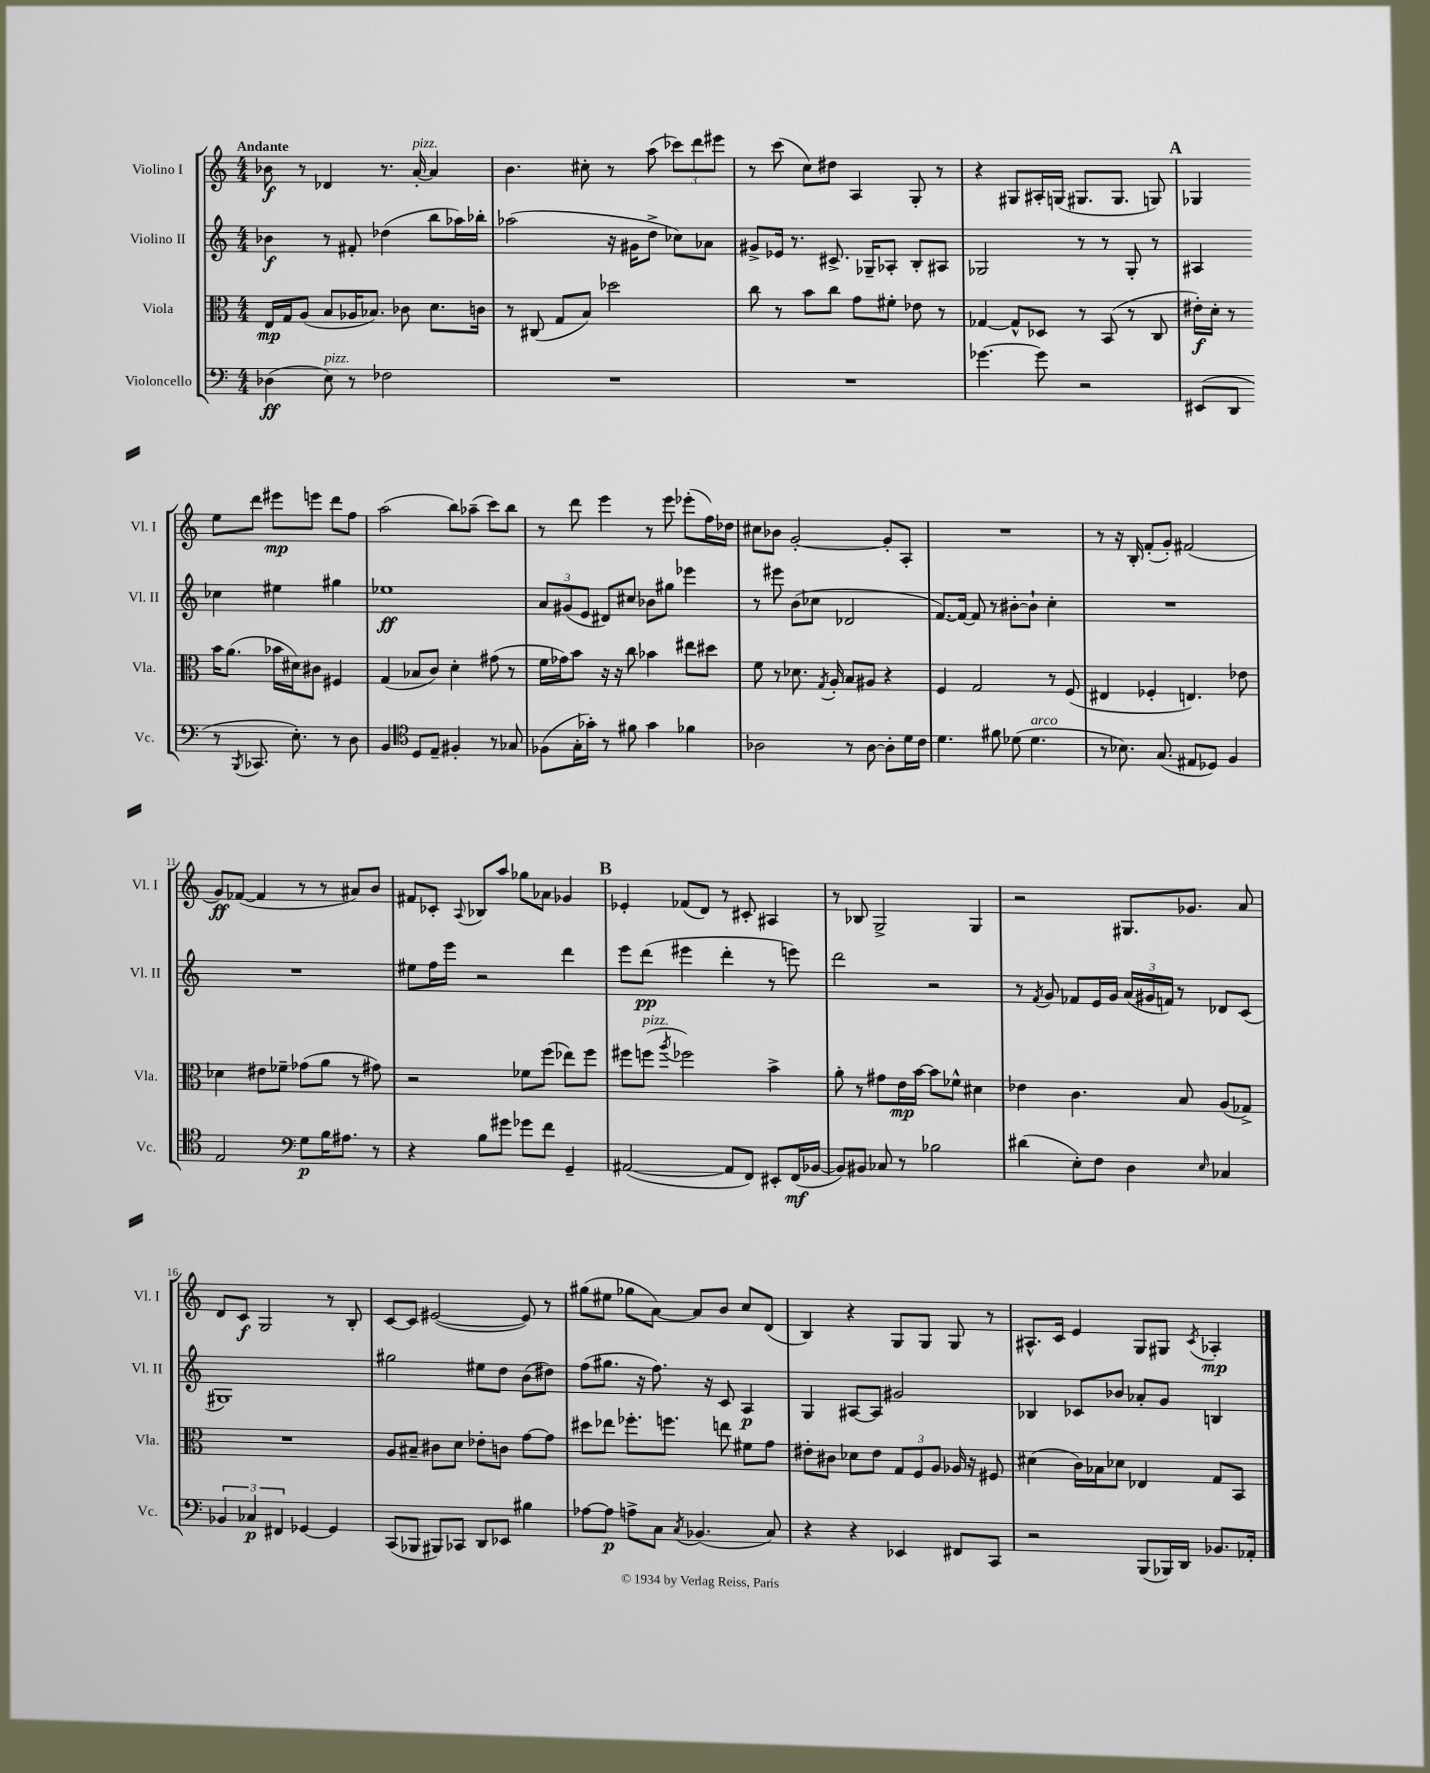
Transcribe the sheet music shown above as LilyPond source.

<<
\new StaffGroup <<
\new Staff = "s0" \with { instrumentName = "Violino I" shortInstrumentName = "Vl. I" } {
    \clef treble \key c \major \numericTimeSignature \time 4/4 \tempo "Andante"
    \autoBeamOff bes'8\f r8 des'4 r8. a'16~-.^\markup { \italic "pizz." } a'4 |
    b'4. cis''8-. r8 a''8( \tuplet 3/2 { ces'''8[) d'''8 eis'''8] } |
    r8 c'''8( c''8[) dis''8] a4 g8-. r8 |
    r4 gis8[ ais16-. g16]( gis8.[ gis8.] g8) |
    \mark \markup { \bold "A" } ges4 e''8[ d'''8] eis'''8[\mp e'''8] d'''8[ f''8] |
    a''2( b''8[) aes''8]--( c'''8[) b''8] |
    r8 d'''8 e'''4 r8 e'''8 ees'''8[-.( f''16) des''16] |
    cis''8[ bes'8] g'2~-. g'8[-. a8]-. |
    R1 |
    r8 r16 b16-. f'8[-.( g'8]-.) fis'2( |
    g'8[\ff) fes'8]~( fes'4 r8 r8 ais'8[) b'8] |
    fis'8[ ces'8]-. \appoggiatura { a8 } bes8[ a''8] ges''8[ aes'8] ges'4 |
    \mark \markup { \bold "B" } ees'4-. fes'8[( d'8]) r8 cis'8-. ais4 |
    r8 bes8 g2-> g4 |
    r2 gis8.[ ges'8.] a'8 |
    d'8[ c'8]\f g2 r8 b8-. |
    c'8[~ c'8] eis'2~( eis'8) r8 |
    gis''8[( eis''8] ges''8[ a'8]~) a'8[ b'8] c''8[ d'8]( |
    b4) r4 g8[ g8] g8 r8 |
    ais8.[-^ c'16] e'4 g8[ gis8] \acciaccatura { c'8 } aes4-.\mp \bar "|." |
}
\new Staff = "s1" \with { instrumentName = "Violino II" shortInstrumentName = "Vl. II" } {
    \clef treble \key c \major \numericTimeSignature \time 4/4
    \autoBeamOff bes'4\f r8 fis'8-. des''4( b''8[ aes''16) bes''16]-. |
    aes''2( r16 gis'16[ d''8]-> ces''8[) aes'8] |
    gis'8[-> ees'16] r8. cis'8.-> ges16[-- aes8]-. b8[-. ais8] |
    ges2 r8 r8 ges8-. r8 |
    \mark \markup { \bold "A" } ais4 ces''4 eis''4 gis''4 |
    ees''1\ff |
    \tuplet 3/2 { a'8[ gis'8( e'8] } dis'8[) cis''8] bes'8[ gis''8] ees'''4 |
    r8 eis'''8 b'8[( ces''8] des'2 |
    f'8.[~) f'16]~ f'8 r8 bis'8[~-. bis'8]-! c''4-. |
    R1 |
    R1 |
    eis''8[ f''16 e'''16] r2 d'''4 |
    \mark \markup { \bold "B" } e'''8[ d'''8]\pp( eis'''4 d'''4-. r8 e'''8) |
    d'''2 r2 |
    r8 \acciaccatura { f'8 } g'8 fes'8[ e'16 g'16] \tuplet 3/2 { a'16[( gis'16 f'16]) } r8 des'8[ c'8]( |
    gis1) |
    gis''2 eis''8[ d''8] b'8[( dis''8]) |
    f''8[( gis''8.] r16 f''8.) r16 c'8 a4\p |
    g4 ais8[~ ais8] gis'2 |
    bes4 ces'8[ bes'8] aes'8[-. g'8] b4 \bar "|." |
}
\new Staff = "s2" \with { instrumentName = "Viola" shortInstrumentName = "Vla." } {
    \clef alto \key c \major \numericTimeSignature \time 4/4
    \autoBeamOff e16[\mp g16 a8]( b8[ aes16 bes8.]) ces'8 d'8.[ c'16] |
    r8 cis8( g8[ b8]) des''2 |
    c''8 r8 b'8[ c''8] g'8[ fis'8]-. ees'8 r8 |
    ges4~ ges8[-^ des8] r8 b,8( r8 c8 |
    \mark \markup { \bold "A" } eis'16[-.\f) d'16]-. r8 b'16[ a'8.]( bes'16[ dis'16) cis'8] fis4 |
    g4( bes8[ c'8]) d'4-. gis'8( r8 |
    f'16[ ges'16) b'8] r16 r16 c''8 bes'4 eis''8[ dis''8] |
    f'8 r8 des'8. \acciaccatura { g8 } a16-. b8[ ais8] r4 |
    f4 g2 r8 f8( |
    eis4 fes4-. e4.) ees'8 |
    des'4 eis'8[ fes'8]-- ges'8[( a'8] r8 gis'8) |
    r2 fes'8[ f''8]( ees''8[) f''8] |
    \mark \markup { \bold "B" } fis''8[ f''8]^\markup { \italic "pizz." }( \acciaccatura { a''8 } fes''2) b'4-> |
    a'8-. r8 gis'8[ e'16\mp b'16]~ b'8[ fes'8]-^ dis'4 |
    ees'4 c'4. b8 a8[( ges8]->) |
    R1 |
    a8[ bis8]-- cis'8[ d'8] ees'8[-. c'8] g'8[~ g'8] |
    dis''8[ ees''8] fes''8.[-. f''8.] e''8 fis'8[ g'8] |
    eis'8[-. cis'8] des'8[ eis'8] \tuplet 3/2 { g8[ f8 a8] } aes16 r16 fis8 |
    dis'4( c'16[) bes16 des'8] ees4 g8[ b,8] \bar "|." |
}
\new Staff = "s3" \with { instrumentName = "Violoncello" shortInstrumentName = "Vc." } {
    \clef bass \key c \major \numericTimeSignature \time 4/4
    \autoBeamOff des4\ff( e8^\markup { \italic "pizz." }) r8 fes2 |
    R1 |
    R1 |
    ges'4.~ ges'8 r2 |
    \mark \markup { \bold "A" } eis,8[( d,8] r8 \acciaccatura { b,,8 } ces,8. e8.-.) r8 d8 |
    b,4 \clef tenor d8[ e8]-- fis4-. r8 ges8 |
    fes8[( g16-. ges'16]-.) r8 fis'8 ges'4 fes'4 |
    aes2 r8 aes8~ aes8[-. d'16 c'16] |
    d'4. fis'8 des'8( des'4.^\markup { \italic "arco" } |
    r8 bes8.) g8.( eis8[ des8]) f4 |
    e2 \clef bass g8[\p b16 ais8.] r8 |
    r4 b8[ gis'8] ges'8[ f'8] g,4-- |
    \mark \markup { \bold "B" } ais,2~( ais,8[ f,8]) eis,8[-. f,16\mf( bes,16]~ |
    bes,8[) bis,8] ces8 r8 bes2 |
    dis'4( e8[-.) f8] d4 \grace { e16 } ces4 |
    \tuplet 3/2 { bes,4 ces4\p fis,4 } ges,4~ ges,4 |
    c,8[( bes,,8] bis,,8[) ces,8] d,8[ ees,8] bis4 |
    aes8[~ aes8]\p a8[-> c8] \acciaccatura { c8 } bes,4.( c8) |
    r4 r4 ees,4 fis,8[ c,8] |
    r2 b,,8[( bes,,16) d,16] bes,8.[ aes,16]-. \bar "|." |
}
>>
>>
